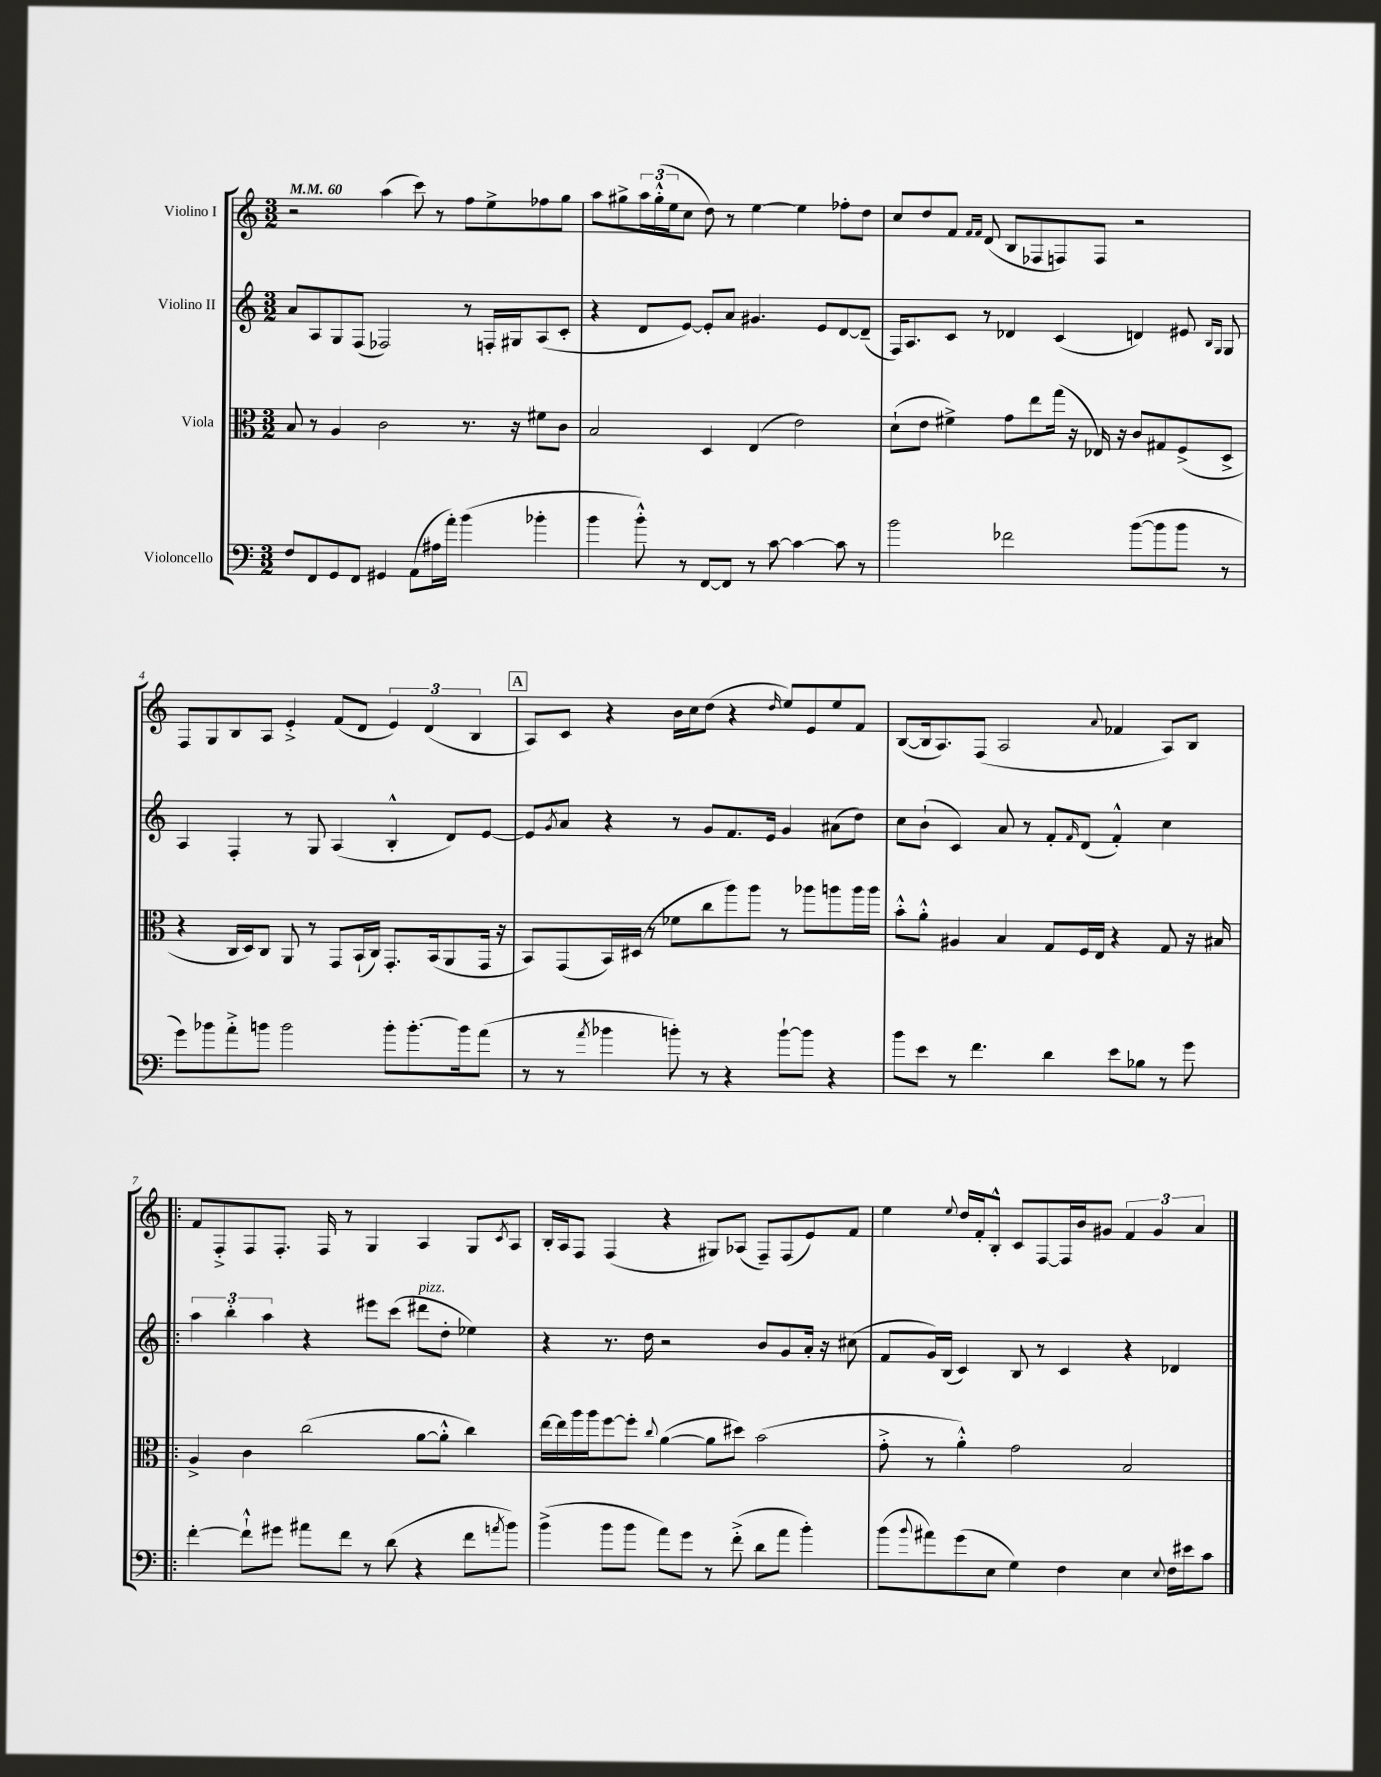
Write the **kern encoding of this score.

**kern	**kern	**kern	**kern
*staff4	*staff3	*staff2	*staff1
*clefF4	*clefC3	*clefG2	*clefG2
*k[]	*k[]	*k[]	*k[]
*M3/2	*M3/2	*M3/2	*M3/2
*MM60	*MM60	*MM60	*MM60
8F	8B	8a	2r
8FF	8r	8A	.
8GG	4A	8G	.
8FF	.	(8F	.
4GG#	2c	2F-)	(4aa
(8AA	.	.	8ccc)
16A#	.	.	8r
16a')	.	.	.
(4b	8.r	8r	8ff
.	.	16F'	8ee^
.	16r	16G#	.
4b-'	8f#	(8A	8ff-
.	8c	8c'	8gg
=	=	=	=
4b	2B	4r	8aa
.	.	.	8gg#^
8b'^^)	.	8d	24aa
.	.	.	(24gg#'^^
.	.	.	24ee
8r	.	[8e)	8cc
[8FF	4D	8e']	8dd)
8FF]	.	8a	8r
8r	(4E	4.g#	[4ee
[8c	.	.	.
4c_	2e)	.	4ee]
.	.	8e	.
8c]	.	[8d	8ff-'
8r	.	(8d~]	8dd
=	=	=	=
2b	(8d`	16F)	8cc
.	.	8.A	.
.	8e	.	8dd
.	4f#^)	8c	8f
.	.	.	16qqf
.	.	.	16qqf
.	.	8r	(8d
2f-	8g	4d-	8B
.	8ee	.	8F-
.	(16gg	(4c	8F)
.	16r	.	.
.	16E-)	.	8F
.	16r	.	.
([8b	8c	4d)	2r
8b]	8G#	.	.
8b	(8F^	8e#	.
.	.	16qqB	.
.	.	16qqG	.
8r	8D^	8G	.
=	=	=	=
8g)	4r	4A	8F
8b-	.	.	8G
8a'^	16C	4F'	8B
.	16D)	.	.
8b	8C	.	8A
2b	8AA	8r	4e'^
.	8r	8G	.
.	8GG	(4A	(8f
.	(16BB`	.	8d
.	16C)	.	.
8b'	8.GG'	4B'^^	6e)
[8.b'	.	.	.
.	.	.	(6d
.	(16BB	.	.
.	8AA	8d)	.
16b]	.	.	.
.	.	.	6B
(8a	16GG	[8e	.
.	16r	.	.
=	=	=	=
8r	8BB)	8e]	8A)
.	.	8qg	.
8r	(8GG	8a	8c
8qa	.	.	.
4b-	16BB)	4r	4r
.	(16D#	.	.
.	8r	.	.
8b')	8f-	8r	16b
.	.	.	16cc
8r	8cc	8g	(8dd
4r	8aa)	8.f	4r
.	8aa	.	.
.	.	16e	.
.	.	.	16qqdd
[8b`	8r	4g	8ee)
8b]	8aa-	.	8e
4r	8aa	(8a#	8ee
.	16aa	8dd)	8f
.	16aa	.	.
=	=	=	=
8b	8b'^^	8cc	([8B
8e	8a'^^	(8b`	16B]
.	.	.	8.A)
8r	4A#	4c)	.
4.f	.	.	(8F
.	4B	8a	2A
.	.	8r	.
4d	8G	8f'	.
.	.	16qqf	.
.	16F	(8d	.
.	16E	.	.
.	.	.	8qqa
8e	4r	4f'^^)	4f-
8B-	.	.	.
8r	8G	4cc	8A)
8g	16r	.	8B
.	16B#	.	.
=!|:	=!|:	=!|:	=!|:
[4f'	4A^	6aa	8f
.	.	.	8F'^
.	.	6bb'	.
8f`^^]	4c	.	8F
.	.	6aa	.
8g#	.	.	8.F'
8a#	(2cc	4r	.
.	.	.	16F
8f	.	.	8r
8r	.	8eee#	4G
(8d	.	(8ccc	.
4r	[8a	8ddd#	4A
.	8a'^^]	8dd'	.
8f	4cc)	4ee-)	8G
8qa	.	.	8qc
8b)	.	.	8A
=	=	=	=
(4b^	[16ee	4r	16B'
.	16ee]	.	16A
.	16aa	.	8F
.	16aa	.	.
8b	[8ff	8.r	(4F
8b	8ff']	.	.
.	.	16dd	.
.	8qqcc	.	.
8a)	([4a	2r	4r
8g	.	.	.
8r	8a]	.	8G#)
(8f'^	8dd#)	.	(8A-
8d	(2b	8b	8F~)
8a	.	8g	(8F
4b')	.	16a'	8e)
.	.	16r	.
.	.	(8cc#	8f
=	=	=	=
(8b	8g'^	8f	4ee
8qqb	.	.	.
8a#)	8r	16g)	.
.	.	(16B	.
.	.	.	8qqee
(8g	4a'^^)	4c)	16dd
.	.	.	16f'
8E	.	.	8B'^^
4G)	2g	8B	8c
.	.	8r	[8F
4F	.	4c	16F]
.	.	.	16b
.	.	.	8g#
4E	2B	4r	6f
.	.	.	6g#
8qqE	.	.	.
16F	.	4d-	.
16e#	.	.	.
.	.	.	6a
8c	.	.	.
==	==	==	==
*-	*-	*-	*-
